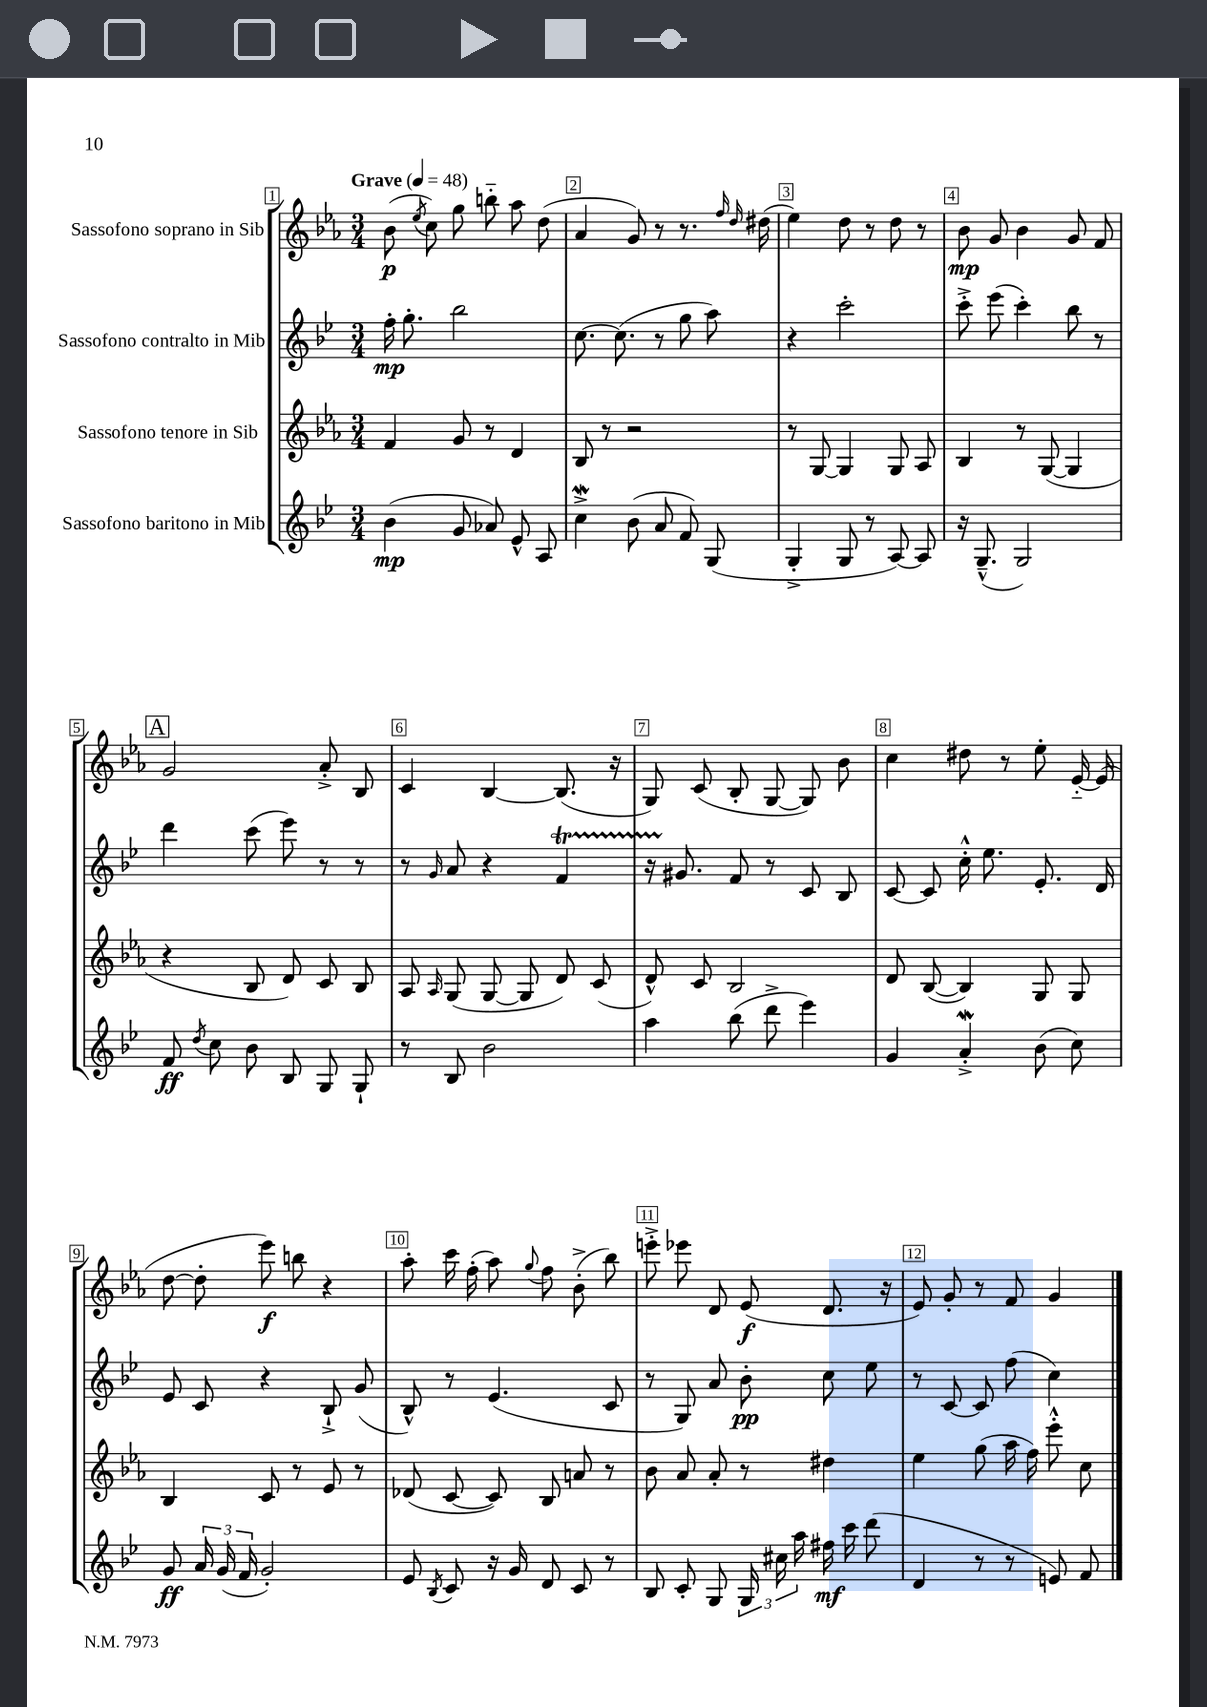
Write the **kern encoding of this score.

**kern	**dynam	**kern	**kern	**dynam	**kern	**dynam
*part4	*part4	*part3	*part2	*part2	*part1	*part1
*staff4	*staff4	*staff3	*staff2	*staff2	*staff1	*staff1
*I"Sassofono baritono in Mib	*	*I"Sassofono tenore in Sib	*I"Sassofono contralto in Mib	*	*I"Sassofono soprano in Sib	*
*clefG2	*	*clefG2	*clefG2	*	*clefG2	*
*k[b-e-]	*	*k[b-e-a-]	*k[b-e-]	*	*k[b-e-a-]	*
*M3/4	*	*M3/4	*M3/4	*	*M3/4	*
*MM48	*	*MM48	*MM48	*	*MM48	*
=1	=1	=1	=1	=1	=1	=1
!	!	!	!	!	!LO:TX:a:B:t=Grave	!
(4b-\	mp	4f/	16ff'\	mp	(8b-\	p
.	.	.	8.gg'\	.	.	.
.	.	.	.	.	8qee-/	.
.	.	.	.	.	8cc\)	.
8g/	.	8g/	2bb-\	.	8gg\	.
8a-X/)	.	8r	.	.	8bbn\	.
8e-^^/	.	4d/	.	.	8aa-\	.
8A/	.	.	.	.	(8dd\	.
=2	=2	=2	=2	=2	=2	=2
4ccW^\	.	8B-/	[8.cc\	.	4a-/	.
.	.	8r	.	.	.	.
.	.	.	(8.cc\]	.	.	.
(8b-\	.	2r	.	.	8g/)	.
8a/	.	.	8r	.	8r	.
8f/)	.	.	8gg\	.	8.r	.
(8G/	.	.	8aa\)	.	.	.
.	.	.	.	.	16qqff/	.
.	.	.	.	.	16qqdd/	.
.	.	.	.	.	(16dd#X\	.
=3	=3	=3	=3	=3	=3	=3
4G'^/	.	8r	4r	.	4ee-\)	.
.	.	[8G/	.	.	.	.
8G/	.	4G/]	2ccc'\	.	8dd\	.
8r	.	.	.	.	8r	.
[8A/)	.	8G/	.	.	8dd\	.
8A/]	.	8A-/	.	.	8r	.
=4	=4	=4	=4	=4	=4	=4
16r	.	4B-/	8ccc'^\	.	8b-\	mp
(8.G~^^/	.	.	.	.	.	.
.	.	.	(8eee-\	.	8g/	.
2G/)	.	8r	4ccc'\)	.	4b-\	.
.	.	([8G/	.	.	.	.
.	.	4G/]	8bb-\	.	8g/	.
.	.	.	8r	.	8f/	.
!!LO:LB:g=z
!!LO:REH:place=s1:t=A
=5	=5	=5	=5	=5	=5	=5
8f/	ff	4r	4ddd\	.	2g/	.
8qdd/	.	.	.	.	.	.
8cc\	.	.	.	.	.	.
8b-\	.	8B-/	(8ccc\	.	.	.
8B-/	.	8d/)	8eee-\)	.	.	.
8G/	.	8c/	8r	.	8a-'^/	.
8G`/	.	8B-/	8r	.	8B-/	.
=6	=6	=6	=6	=6	=6	=6
8r	.	8A-/	8r	.	4c/	.
.	.	16qqA-/	16qqg/	.	.	.
8B-/	.	(8G/	8a/	.	.	.
2b-\	.	[8G/	4r	.	[4B-/	.
.	.	8G/]	.	.	.	.
.	.	8d/)	4fT/	.	(8.B-/]	.
.	.	(8c/	.	.	.	.
.	.	.	.	.	16r	.
=7	=7	=7	=7	=7	=7	=7
4aa\	.	8d^^/)	16r	.	8G/)	.
.	.	.	8.g#X/	.	.	.
.	.	8c/	.	.	(8c/	.
(8bb-\	.	2B-/	8f/	.	8B-'/	.
8ddd^\	.	.	8r	.	[8G/	.
4eee-\)	.	.	8c/	.	8G/])	.
.	.	.	8B-/	.	8b-\	.
=8	=8	=8	=8	=8	=8	=8
4g/	.	8d/	[8c/	.	4cc\	.
.	.	([8B-/	8c/]	.	.	.
4aW'^/	.	4B-/])	16cc'^^\	.	8dd#X\	.
.	.	.	8.ee-\	.	.	.
.	.	.	.	.	8r	.
(8b-\	.	8G/	8.e-'/	.	8ee-'\	.
8cc\)	.	8G/	.	.	[16e-/	.
.	.	.	16d/	.	(16e-/]	.
!!LO:LB:g=z
=9	=9	=9	=9	=9	=9	=9
8g/	ff	4B-/	8e-/	.	[8dd\	.
24a/	.	.	8c/	.	8dd'\]	.
(24g/	.	.	.	.	.	.
24f/	.	.	.	.	.	.
2g'/)	.	8c/	4r	.	8eee-\)	f
.	.	8r	.	.	8bbn\	.
.	.	8e-/	8B-`^/	.	4r	.
.	.	8r	(8g/	.	.	.
=10	=10	=10	=10	=10	=10	=10
8e-/	.	(8d-X/	8B-^^/)	.	8aa-'\	.
8qB-/	.	.	.	.	.	.
8c/	.	[8c/	8r	.	16ccc\	.
.	.	.	.	.	(16ff'\	.
16r	.	8c/])	(4.e-/	.	8aa-\)	.
16g/	.	.	.	.	.	.
.	.	.	.	.	8qqgg/	.
8d/	.	8B-/	.	.	8ff\	.
8c/	.	8an/	.	.	(8b-'^\	.
8r	.	8r	8c/	.	8bb-\)	.
=11	=11	=11	=11	=11	=11	=11
8B-/	.	8b-\	8r	.	8eeen'^\	.
8c'/	.	8a-/	8G/)	.	8eee-X\	.
8G/	.	8a-'/	8a/	.	8d/	.
24G/	.	8r	8b-'\	pp	(8e-/	f
24cc#X\	.	.	.	.	.	.
24aa\	.	.	.	.	.	.
16ff#X\	mf	4dd#X\	8cc\	.	8.d/	.
16ccc\	.	.	.	.	.	.
(8ddd\	.	.	8ee-\	.	.	.
.	.	.	.	.	16r	.
=12	=12	=12	=12	=12	=12	=12
4d/	.	4ee-\	8r	.	8e-/)	.
.	.	.	[8c/	.	8g'/	.
8r	.	(8gg\	8c/]	.	8r	.
8r	.	16aa-\	(8ff\	.	8f/	.
.	.	16ff\)	.	.	.	.
8en/)	.	8eee-'^^\	4cc\)	.	4g/	.
8f/	.	8cc\	.	.	.	.
==	==	==	==	==	==	==
*-	*-	*-	*-	*-	*-	*-
